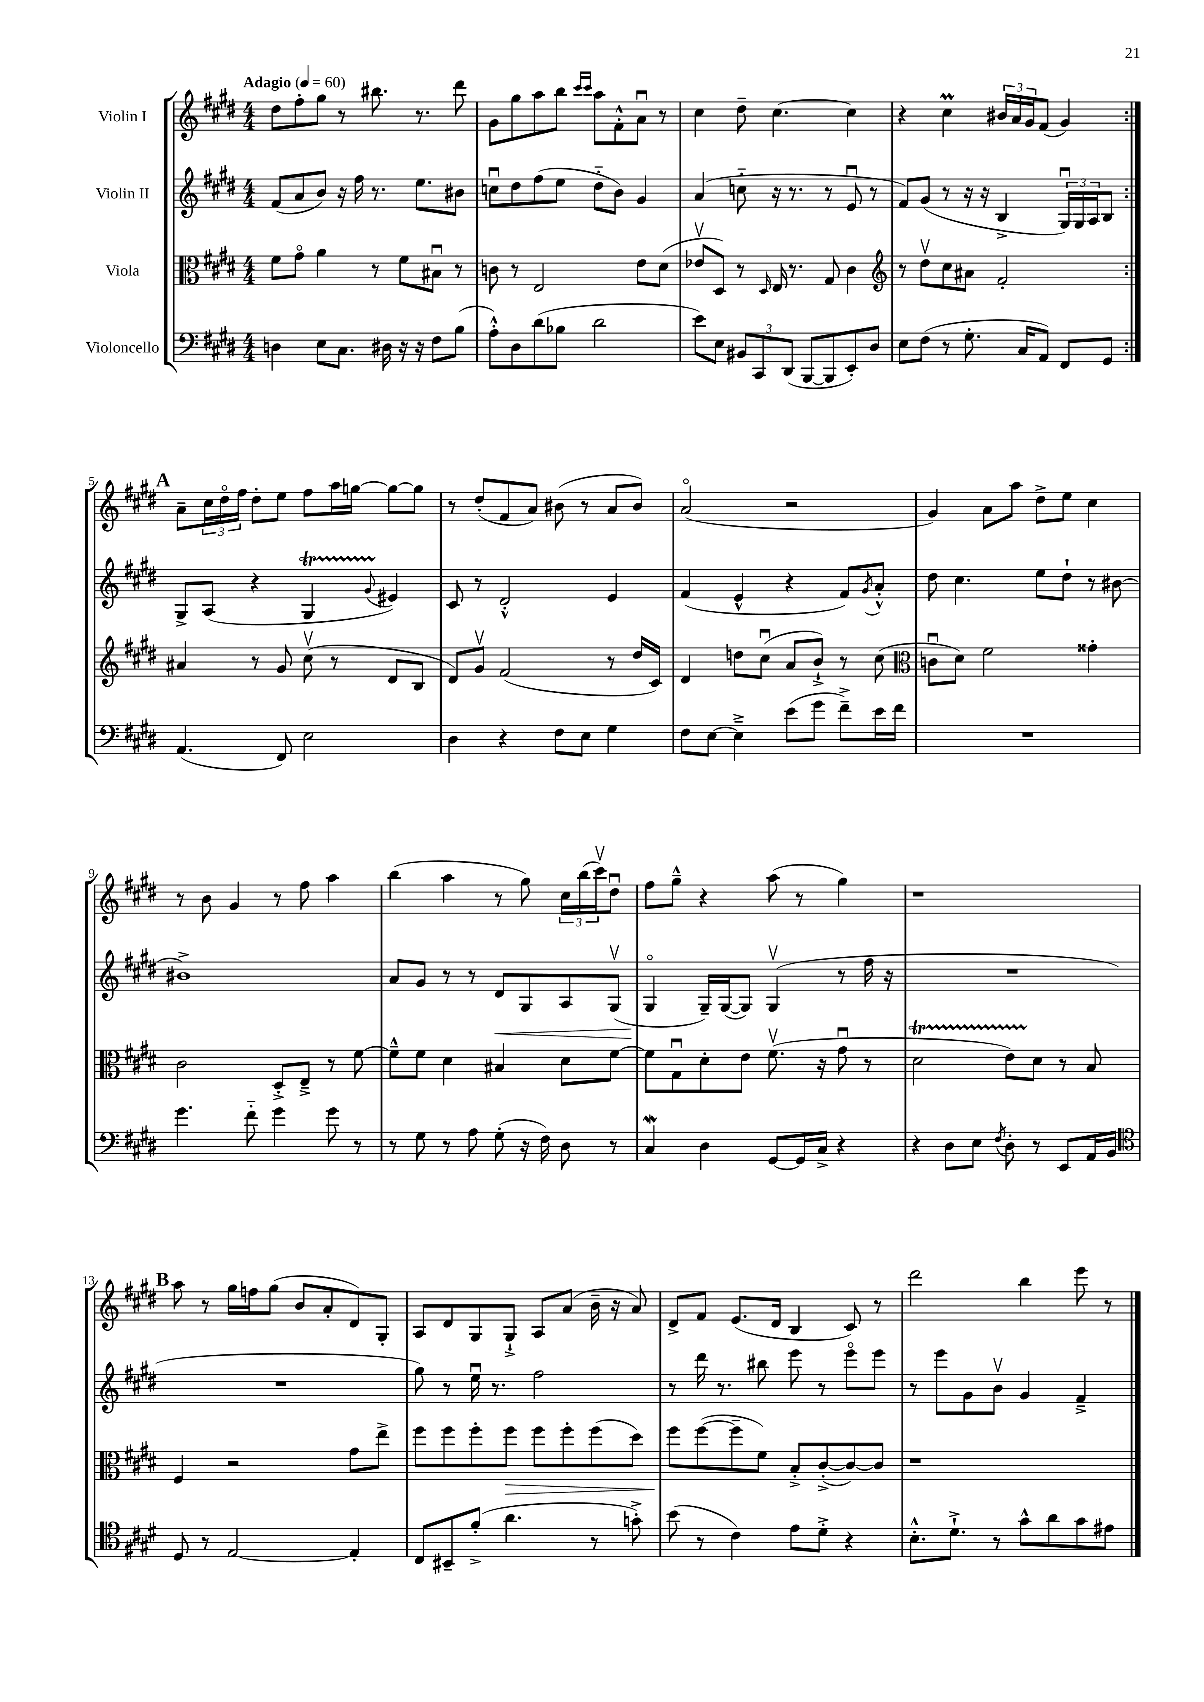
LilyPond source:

<<
\new StaffGroup <<
\new Staff = "s0" \with { instrumentName = "Violin I" } {
    \clef treble \key e \major \numericTimeSignature \time 4/4 \tempo "Adagio" 4 = 60
    \repeat volta 2 { dis''8 fis''8-. gis''8 r8 bis''8. r8. dis'''8 |
    gis'8 gis''8 a''8 b''8 \grace { cis'''16 cis'''16 } a''8 fis'8-.-^ a'8\downbow r8 |
    cis''4 dis''8-- cis''4.~ cis''4 |
    r4 cis''4\prall \tuplet 3/2 { bis'16 a'16 gis'16 } fis'8( gis'4) | }
    \mark \markup { \bold "A" } a'8-- \tuplet 3/2 { cis''16 dis''16\flageolet fis''16 } dis''8-. e''8 fis''8 a''16 g''16~ g''8~ g''8 |
    r8 dis''8-.( fis'8 a'8) bis'8( r8 a'8 bis'8) |
    a'2\flageolet( r2 |
    gis'4) a'8 a''8 dis''8-> e''8 cis''4 |
    r8 b'8 gis'4 r8 fis''8 a''4 |
    b''4( a''4 r8 gis''8) \tuplet 3/2 { cis''16 b''16( cis'''16\upbow) } dis''8\downbow |
    fis''8 gis''8---^ r4 a''8( r8 gis''4) |
    r1 |
    \mark \markup { \bold "B" } a''8 r8 gis''16 f''16 gis''8( b'8 a'8-. dis'8) gis8-. |
    a8 dis'8 gis8 gis8-!-> a8 a'8( b'16-- r16 a'8) |
    dis'8-> fis'8 e'8.( dis'16 b4 cis'8) r8 |
    dis'''2 b''4 e'''8 r8 \bar "|." |
}
\new Staff = "s1" \with { instrumentName = "Violin II" } {
    \clef treble \key e \major \numericTimeSignature \time 4/4
    \repeat volta 2 { fis'8( a'8 b'8) r16 fis''16 r8. e''8. bis'8 |
    c''8\downbow dis''8 fis''8( e''8 dis''8-_ b'8) gis'4 |
    a'4( c''8-_ r16 r8. r8 e'8\downbow r8 |
    fis'8) gis'8( r8 r16 r16 b4-> \tuplet 3/2 { gis16\downbow) gis16 a16 } b8 | }
    \mark \markup { \bold "A" } gis8-> a8( r4 gis4\startTrillSpan \appoggiatura { gis'8 } eis'4\stopTrillSpan) |
    cis'8 r8 dis'2-.-^ e'4 |
    fis'4( e'4-^ r4 fis'8) \acciaccatura { gis'8 } a'8-.-^ |
    dis''8 cis''4. e''8 dis''8-! r8 bis'8~ |
    bis'1-> |
    a'8 gis'8 r8 r8 dis'8\< gis8 a8 gis8\upbow( |
    gis4\flageolet\! gis16--) gis16~( gis8) gis4\upbow( r8 fis''16 r16 |
    R1 |
    \mark \markup { \bold "B" } R1 |
    gis''8) r8 e''16\downbow r8. fis''2 |
    r8 dis'''16 r8. bis''8 e'''8 r8 e'''8\flageolet e'''8 |
    r8 e'''8 gis'8 b'8\upbow gis'4 fis'4---> \bar "|." |
}
\new Staff = "s2" \with { instrumentName = "Viola" } {
    \clef alto \key e \major \numericTimeSignature \time 4/4
    \repeat volta 2 { fis'8 gis'8\flageolet a'4 r8 fis'8 bis8\downbow r8 |
    c'8 r8 e2 e'8 dis'8( |
    ees'8\upbow dis8) r8 \grace { dis16 } e16 r8. gis8 cis'4 |
    \clef treble r8 dis''8\upbow cis''8 ais'8 fis'2-. | }
    \mark \markup { \bold "A" } ais'4 r8 gis'8 cis''8\upbow( r8 dis'8 b8 |
    dis'8) gis'8\upbow fis'2( r8 dis''16 cis'16) |
    dis'4 d''8 cis''8\downbow( a'8 b'8-!->) r8 cis''8( |
    \clef alto c'8\downbow dis'8) fis'2 gisis'4-. |
    cis'2 dis8-.-> e8---> r8 fis'8~ |
    fis'8---^ fis'8 dis'4 bis4 dis'8 fis'8~ |
    fis'8 gis8\downbow dis'8-. e'8 fis'8.\upbow( r16 gis'8\downbow r8 |
    dis'2\startTrillSpan e'8) dis'8\stopTrillSpan r8 b8 |
    \mark \markup { \bold "B" } fis4 r2 gis'8 e''8-> |
    fis''8 fis''8 fis''8-. fis''8\> fis''8 fis''8-. fis''8( dis''8) |
    fis''8\! fis''8~( fis''8-- fis'8) b8-.-> cis'8~-.->( cis'8~) cis'8 |
    r1 \bar "|." |
}
\new Staff = "s3" \with { instrumentName = "Violoncello" } {
    \clef bass \key e \major \numericTimeSignature \time 4/4
    \repeat volta 2 { d4 e8 cis8. dis16 r16 r16 fis8 b8( |
    a8-.-^) dis8 dis'8( bes8 dis'2 |
    e'8) e8 \tuplet 3/2 { bis,8 cis,8 dis,8( } b,,8~ b,,8 e,8-.) dis8 |
    e8 fis8( r8 gis8.-. cis16 a,8) fis,8 gis,8 | }
    \mark \markup { \bold "A" } a,4.( fis,8) e2 |
    dis4 r4 fis8 e8 gis4 |
    fis8 e8~ e4---> e'8( gis'8 fis'8--->) e'16 fis'16 |
    R1 |
    gis'4. fis'8-_ gis'4 gis'8 r8 |
    r8 gis8 r8 a8 gis8-.( r16 fis16) dis8 r8 |
    cis4\mordent dis4 gis,8~ gis,16 cis16-> r4 |
    r4 dis8 e8 \acciaccatura { fis8 } dis8-. r8 e,8 a,16 b,16 |
    \mark \markup { \bold "B" } \clef tenor dis8 r8 e2~ e4-. |
    cis8 bis,8-- fis'8-.->( a'4. r8 g'8-.->) |
    b'8( r8 cis'4) e'8 dis'8-.-> r4 |
    b8.-.-^ dis'8.-!-> r8 gis'8-^ a'8 gis'8 eis'8 \bar "|." |
}
>>
>>
